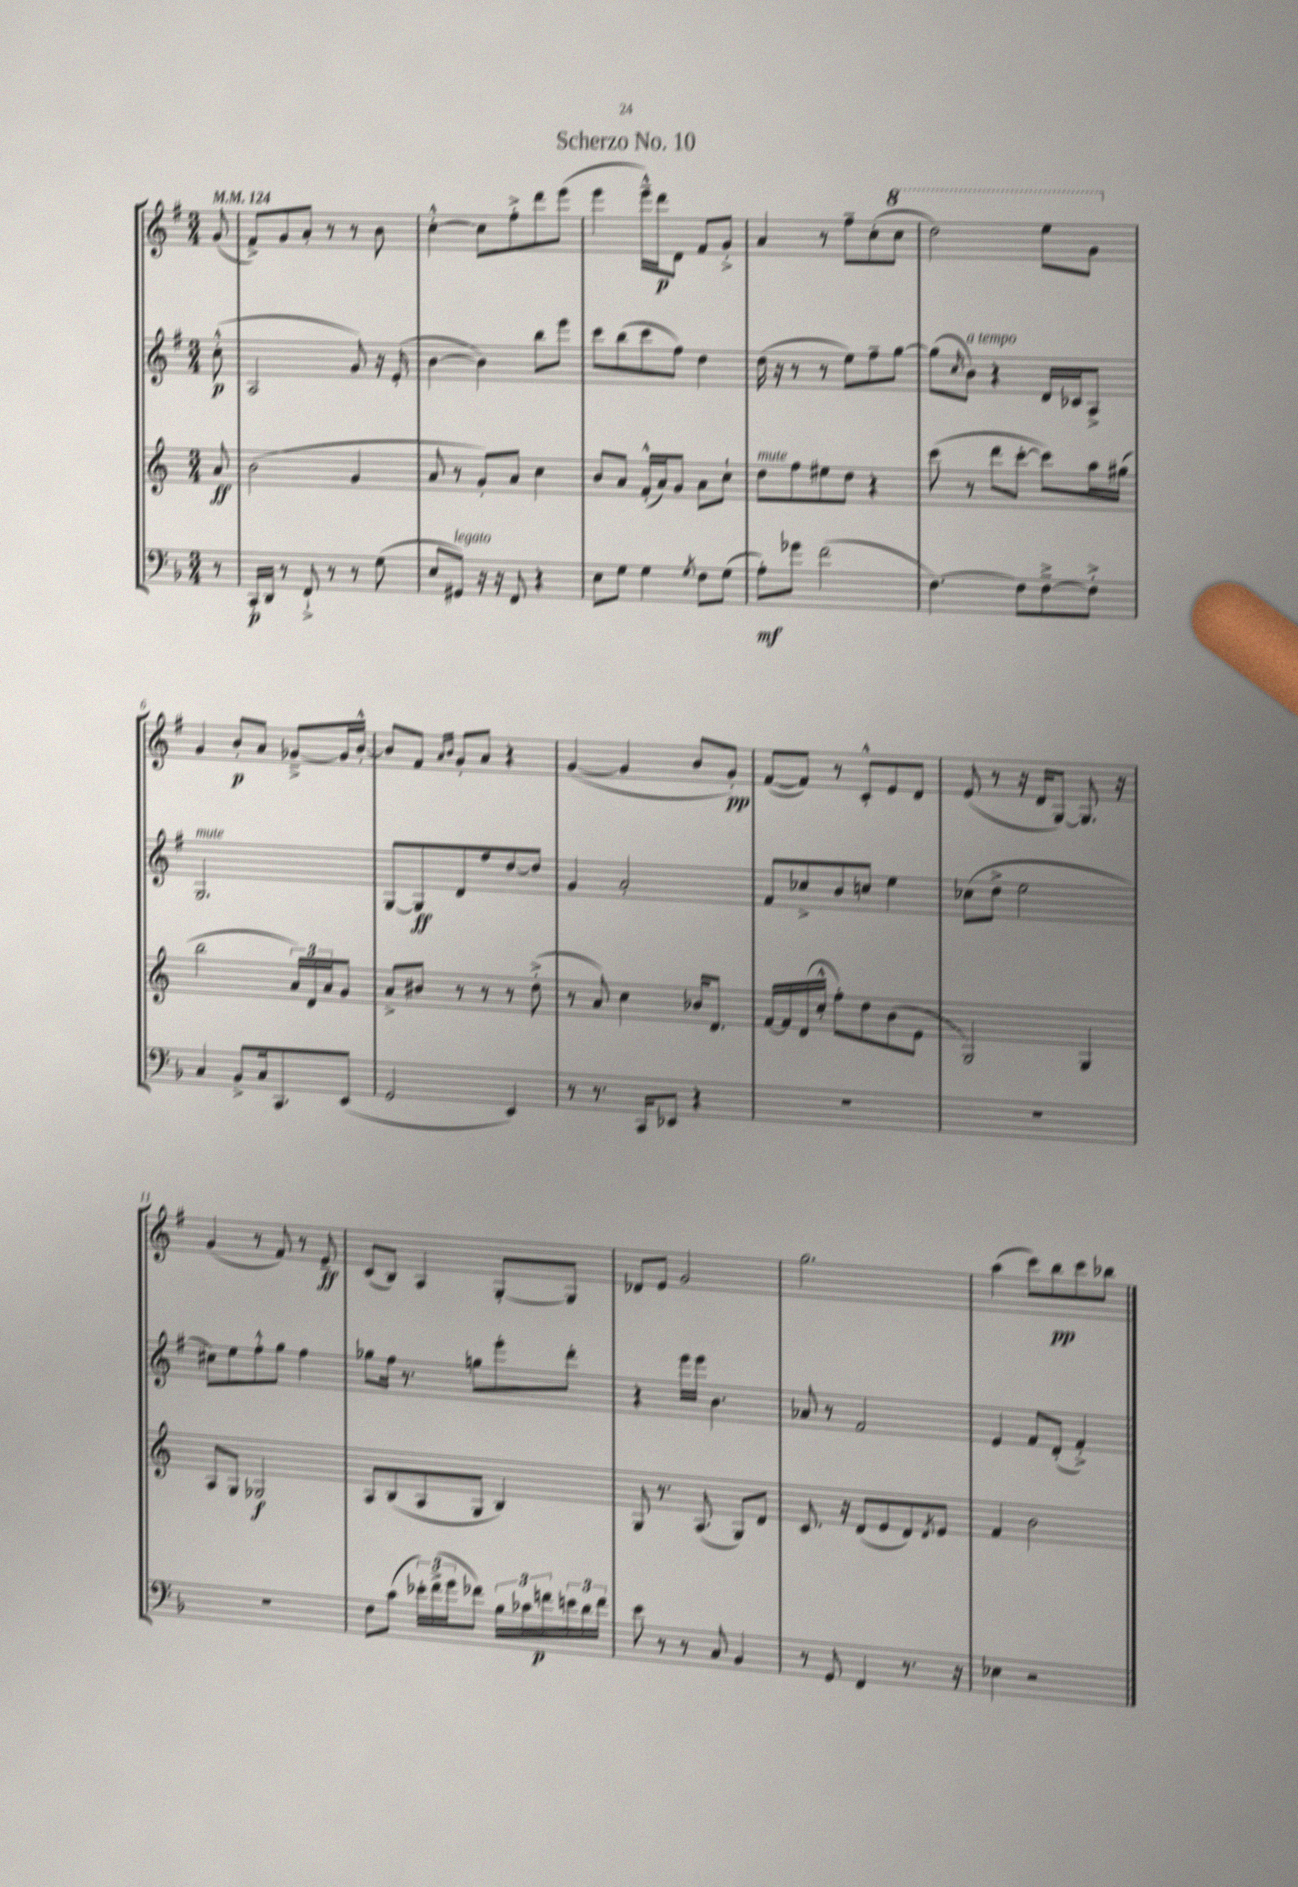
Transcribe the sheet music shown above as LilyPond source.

\header { title = "Scherzo No. 10" }
<<
\new StaffGroup <<
\new Staff = "s0" {
    \clef treble \key g \major \numericTimeSignature \time 3/4 \partial 8 \tempo 4 = 124
    g'8( |
    fis'8->) g'8 a'8-. r8 r8 b'8 |
    c''4~-.-^ c''8 fis''8-.-> d'''8 e'''8( |
    e'''4 e'''16---^) d'''16\p d'8 fis'8 g'8-.-> |
    a'4 r8 fis''8-- c''8-.( \ottava #1 c'''8 |
    d'''2) e'''8 g''8 \ottava #0 |
    g'4 b'8-.\p a'8 ges'8~---> ges'16 b'16~-.-^ |
    b'8 fis'8 \grace { a'16 b'16 } g'8-. a'8 r4 |
    g'4~( g'4 b'8 g'8-.\pp) |
    fis'8~( fis'8) r8 c'8-.-^ e'8 d'8 |
    e'8( r8 r16 d'16 g8~) g8. r16 |
    g'4( r8 fis'8) r8 e'8--\ff |
    c'8( b8) a4 g8~-. g8 |
    des'8 e'8 g'2 |
    g''2. |
    a''4( c'''8) b''8\pp c'''8 bes''8 \bar "|." |
}
\new Staff = "s1" {
    \clef treble \key g \major \numericTimeSignature \time 3/4 \partial 8
    c''8-.-^\p( |
    a2 g'8) r16 e'16-.( |
    b'4~ b'4) b''8 e'''8 |
    c'''8 b''8( c'''8 fis''8) d''4 |
    d''16( r16 r8 r8 e''8) fis''8-- g''8~ |
    g''8( \grace { c''16 } b'8^\markup { \italic "a tempo" }) r4 d'16 ces'16 a8-> |
    g2.^\markup { \italic "mute" } |
    g8~ g8\ff d'8 fis''8 d''8~ d''8 |
    g'4 a'2-. |
    fis'8 ces''8-> b'8 c''8 e''4 |
    ces''8( d''8-> e''2 |
    cis''8) e''8 fis''8-.-^ g''8 fis''4 |
    ges''8 fis''16 r8. g''8 e'''8-. d'''8-. |
    r4 e'''16 e'''16 b'4. |
    aes'8 r8 fis'2 |
    e'4 fis'8 d'8-.( fis'4-.->) \bar "|." |
}
\new Staff = "s2" {
    \clef treble \key c \major \numericTimeSignature \time 3/4 \partial 8
    a'8\ff |
    b'2( g'4 |
    a'8 r8 g'8-.) a'8 c''4 |
    b'8 a'8 f'16-.-^( a'16) g'8 a'8 c''8-! |
    d''8^\markup { \italic "mute" } f''8 eis''8 d''8 r4 |
    c'''8( r8 d'''8 c'''8~-. c'''8) a''16 gis''16( |
    b''2 \tuplet 3/2 { a'16) d'16 a'16 } g'8 |
    a'8-> bis'8 r8 r8 r8 d''8-.->( |
    r8 a'8) c''4 bes'16 d'8. |
    f'16~ f'16 d'16( c''16-.-^ f''8-.) d''8 b'8( e'8 |
    g2) g4 |
    a8 g8 ges2\f |
    a8 b8( a8 g8 b4) |
    g8 r8. a8.( g8) d'8 |
    c'8. r16 d'8( e'8 d'8) \acciaccatura { d'8 } e'8 |
    f'4 b'2 \bar "|." |
}
\new Staff = "s3" {
    \clef bass \key f \major \numericTimeSignature \time 3/4 \partial 8
    r8 |
    c,16-.\p d,16 r8 f,8-!-> r8 r8 g8( |
    e8 gis,8^\markup { \italic "legato" }) r16 r16 f,8 r4 |
    e8 g8 g4 \acciaccatura { g8 } f8 g8( |
    a8-.\mf) ges'8 f'2( |
    f4.~) f8 f8~---> f8-.-> |
    c4 bes,8-> c16 c,8. e,8( |
    g,2 e,4) |
    r8 r8. c,16 ees,8 r4 |
    R2. |
    R2. |
    R2. |
    f8 c'8( \tuplet 3/2 { ees'16-.) f'16->( g'16 } fes'8) \tuplet 3/2 { bes16 ces'16 f'16\p } \tuplet 3/2 { e'16 d'16 f'16 } |
    e'8 r8 r8 c8 bes,4 |
    r8 g,8 f,4 r8. r16 |
    ees4 r2 \bar "|." |
}
>>
>>
